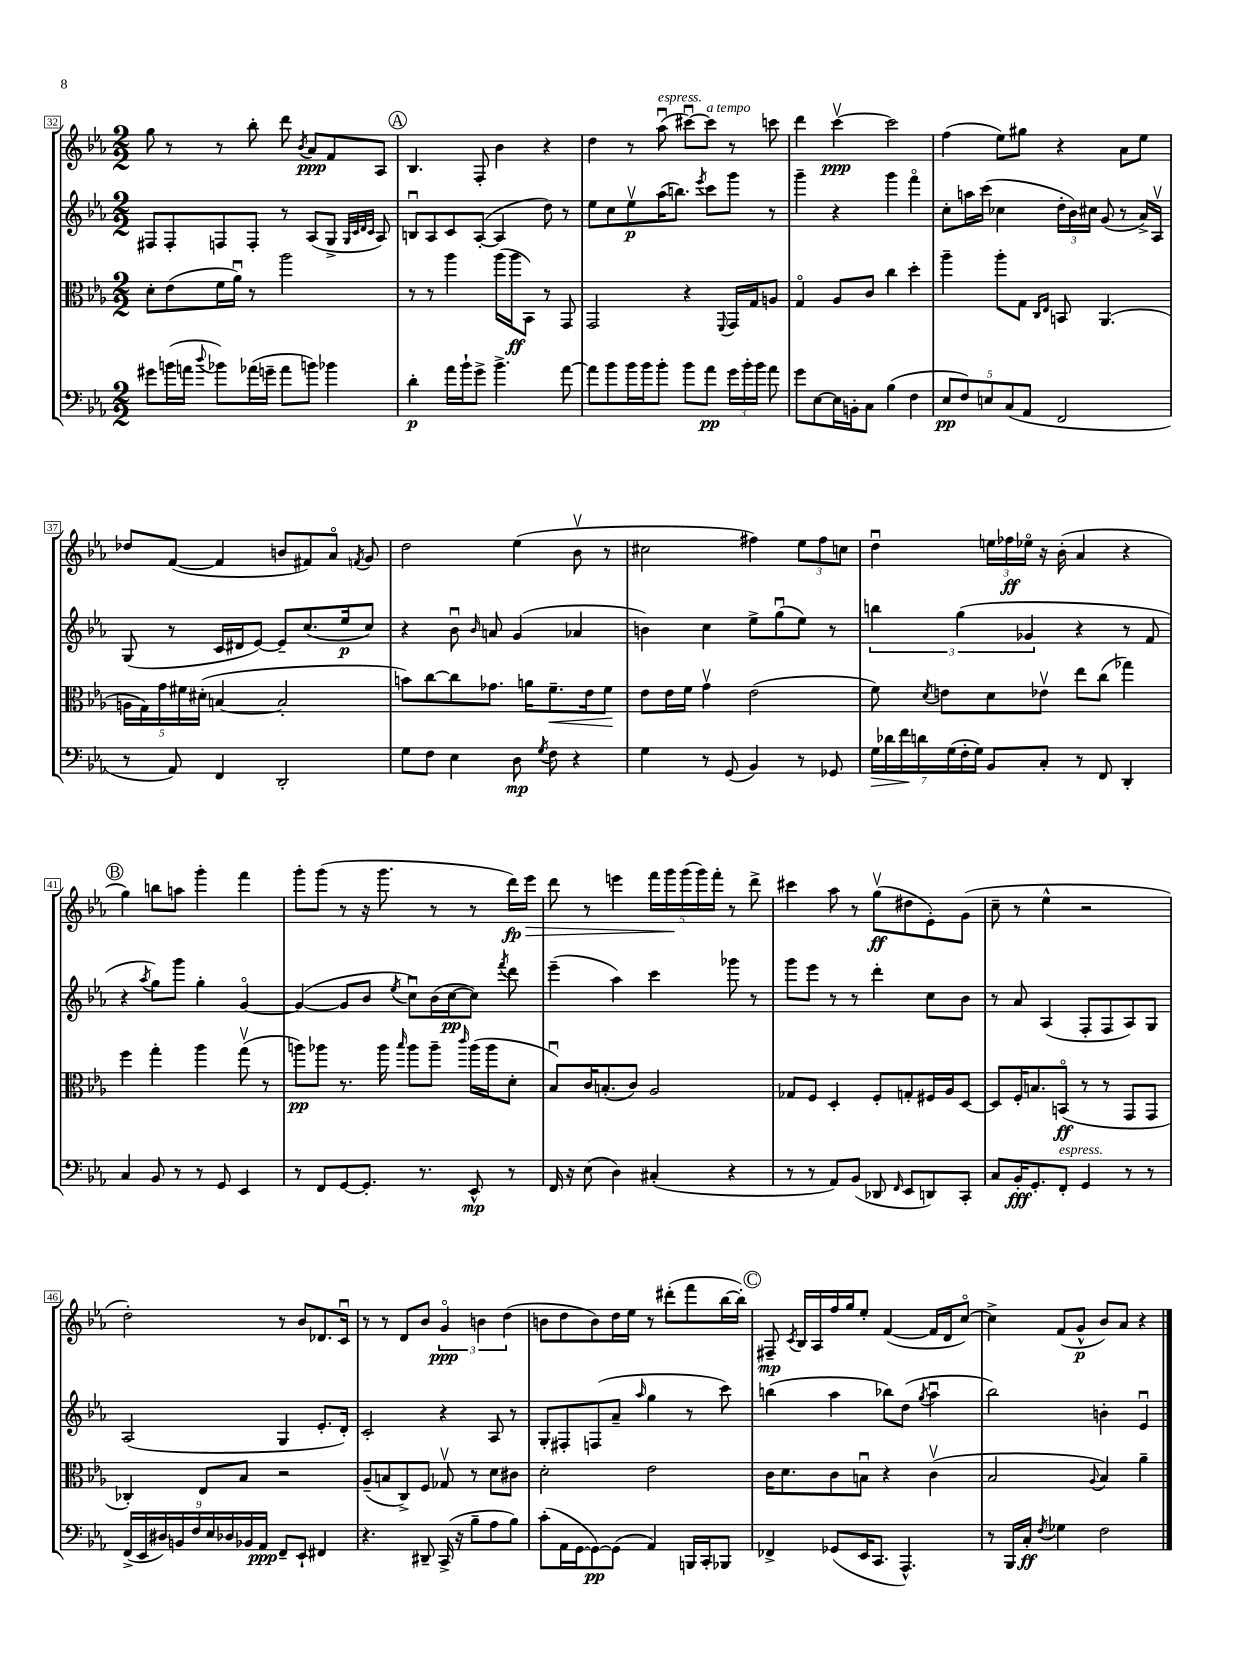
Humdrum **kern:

**kern	**kern	**kern	**kern
*staff4	*staff3	*staff2	*staff1
*clefF4	*clefC3	*clefG2	*clefG2
*k[b-e-a-]	*k[b-e-a-]	*k[b-e-a-]	*k[b-e-a-]
*M2/2	*M2/2	*M2/2	*M2/2
8g#\L	8d'\L	8F#/L	8gg\
(16b\L	(8e-\	8F#'/	8r
16a\JJ	.	.	.
8qqdd/	.	.	.
8b-\L)	16f\L	8F/	8r
.	16a-u\JJ)	.	.
(16a-\L	8r	8F'/J	8bb-'\
16g~\JJ	.	.	.
8a-\L	2aa-\	8r	8ddd\
.	.	.	8qb-/
8b\J)	.	(8A-/L	8a-/L
4b-\	.	8G^/J	8f/
.	.	32qqG/LLL	.
.	.	32qqc/	.
.	.	32qqd/	.
.	.	32qqc/JJJ	.
.	.	8A-/)	8A-/J
=	=	=	=
4d'\	8r	8Bu/L	4.B-/
.	8r	8A-/	.
16a-\LL	4aa-\	8c/	.
16b-`\J	.	.	.
8g^\J	.	([8A-'/J	8F'/
4.b-^\	(16aa-\LL	4A-/]	4b-\
.	16aa-\J	.	.
.	8BB-\J)	.	.
.	8r	8dd\)	4r
[8a-\	8GG/	8r	.
=	=	=	=
8a-\]L	2GG/	8ee-\L	4dd\
8b-\	.	8cc\	.
16b-\L	.	8ee-v\	8r
16b-\J	.	.	.
8b-'\J	.	(16aa-\K	(8aa-u\
.	.	8.bb\J)	.
8b-\L	4r	.	[8ccc#u\L)
.	.	8qeee-/	.
8a-\J	.	8ccc\L	8ccc#\]J
.	8qqFF/	.	.
24g\LL	16GG/LL	8ggg\J	8r
24b-'\	.	.	.
.	16G/J	.	.
24b-\JJ	.	.	.
8a-\	8A/J	8r	8ccc\
=	=	=	=
8g\L	4Go/	4ggg~\	4ddd\
[8E-\	.	.	.
16E-\]L	8A-/L	4r	[4cccv\
16BB'\J	.	.	.
8C\J	8c/J	.	.
(4B-\	4cc\	4ggg\	2ccc\]
4F\	4dd'\	4fffo\	.
=	=	=	=
10E-/L	4aa-~\	8cc'\L	(4ff\
10F/)	.	.	.
.	.	16aa\L	.
.	.	(16ccc\JJ	.
10E/	.	.	.
.	8aa-'\L	4cc-\	8ee-\L)
(10C/	.	.	.
.	8G\J	.	8gg#\J
10AA-/J	.	.	.
.	16qqC/LL	.	.
.	16qqE-/JJ	.	.
2FF/	8BB/	24dd'\LL	4r
.	.	24b-\)	.
.	.	24cc#\JJ	.
.	(4.AA-/	(8g/	.
.	.	8r	8a-\L
.	.	16a-^/LL)	8ee-\J
.	.	16A-v/JJ	.
=	=	=	=
8r	20A\LL	(8G/	8dd-/L
.	20G\)	.	.
.	20g\	.	.
8AA-/)	.	8r	([8f/J
.	20f#\	.	.
.	(20d#'\JJ	.	.
4FF/	[4B/	16c/LL	4f/]
.	.	16d#/J	.
.	.	[8e-/J)	.
2DD'/	2B'/]	8e-~/]L	8b/L
.	.	(8.cc/	8f#/)
.	.	.	8a-o/J
.	.	16ee-/k	.
.	.	.	8qf/
.	.	8cc/J)	8g/
=	=	=	=
8G\L	8b\L)	4r	2dd\
8F\J	[8cc\	.	.
4E-\	8cc\]	8b-u\	.
.	.	16qqb-/	.
.	8.g-\J	8a/	.
8D\	.	(4g/	(4ee-\
.	16a\LK	.	.
8qG/	.	.	.
8F\	8.f~\	.	.
4r	.	4a-/	8b-v\
.	16e-\k	.	.
.	8f\J	.	8r
=	=	=	=
4G\	8e-\L	4b\)	2cc#\
.	16e-\L	.	.
.	16f\JJ	.	.
8r	4gv\	4cc\	.
(8GG/	.	.	.
4BB-/)	(2e-\	8ee-^\L	4ff#\)
.	.	(8ggu\	.
8r	.	8ee-\J)	12ee-\L
.	.	.	12ff#\
8GG-/	.	8r	.
.	.	.	12cc\J
=	=	=	=
28G\LL	8f\)	6bb\	4ddu\
28d-\	.	.	.
28f\	.	.	.
28d\	.	.	.
.	8qd/	.	.
.	8e\L	.	.
(28G\	.	.	.
.	.	(6gg\	.
28F'\	.	.	.
28G\JJ)	.	.	.
8BB-/L	8d\	.	24ee\LL
.	.	.	24ff-\
.	.	6g-/	24ee-o\JJ
8C'/J	8e-v\J	.	16r
.	.	.	(16b-'\
8r	8ee-\L	4r	4a-/
8FF/	(8cc\J	.	.
4DD'/	4gg-\)	8r	4r
.	.	8f/	.
=	=	=	=
4C/	4ff\	4r	4gg\)
.	.	8qaa-/	.
8BB-/	4gg'\	8gg\L)	8bb\L
8r	.	8ggg\J	8aa\J
8r	4aa-\	4gg'\	4ggg'\
8GG/	.	.	.
4EE-/	(8ggv\	[4go/	4fff\
.	8r	.	.
=	=	=	=
8r	8aa\L)	(4g/_	8ggg'\L
8FF/L	8aa-\J	.	(8ggg\J
[8GG/	8.r	8g/]L	8r
8.GG'/]J	.	8b-/J	16r
.	16aa-\	.	8.ggg\
.	16qqbb-/	8qee-/	.
.	8aa-\L	8ccu\L)	.
8.r	.	.	.
.	8aa-~\J	(16b-\L	8r
.	.	[16cc\J	.
.	16qqccc/	.	.
8EE-^^/	(16aa-\LL	8cc\]J)	8r
.	16aa-\J	.	.
.	.	8qfff/	.
8r	8d'\J	8ddd\	16ddd\LL)
.	.	.	16eee-\JJ
=	=	=	=
16FF/	8B-u/L)	(4eee-~\	8ddd\
16r	.	.	.
(8E-\	16c/K	.	8r
.	(8.B'/	.	.
4D\)	.	4aa-\)	4eee\
.	8c/J)	.	.
(4C#'/	2A-/	4ccc\	20fff\LL
.	.	.	20ggg\
.	.	.	(20ggg\
.	.	.	20ggg\)
.	.	.	20fff'\JJ
4r	.	8ggg-\	8r
.	.	8r	8ddd^\
=	=	=	=
8r	8G-/L	8ggg\L	4ccc#\
8r	8F/J	8eee-\J	.
8AA-/L)	4D'/	8r	8aa-\
(8BB-/J	.	8r	8r
8DD-/	8F'/L	4ddd'\	(8ggv\L
16qqFF/	.	.	.
8EE-/L	8G'/	.	8dd#\
8DD/)	16F#/L	8cc\L	8e-'\)
.	16A-/J	.	.
8CC'/J	[8D/J	8b-\J	(8g\J
=	=	=	=
8C/L	8D/]L	8r	8cc~\
16BB-'/K	16F'/K	8a-/	8r
8.GG'/	8.B/	.	.
.	.	(4A-/	4ee-^^\
8FF'/J	(8BBo/J	.	.
4GG/	8r	8F'/L	2r
.	8r	8F/	.
8r	8GG/L	8A-/)	.
8r	8GG/J	8G/J	.
=	=	=	=
(18FF^/LL	4C-'/)	(2A-/	2dd'\)
18EE-/	.	.	.
18D#/)	.	.	.
18BB/	.	.	.
18F/	.	.	.
.	8E-/L	.	.
18E-/	.	.	.
18D-/	.	.	.
.	8B-/J	.	.
18BB-/	.	.	.
18AA-/JJ	.	.	.
8FF~/L	2r	4G/	8r
8EE-`/J	.	.	8b-/L
4FF#/	.	8.e-'/L	8.d-/
.	.	16d'/Jk)	16cu/Jk
=	=	=	=
4.r	(8A-~/L	2c'/	8r
.	8B/	.	8r
.	8C^/)	.	8d/L
8DD#~/	8F/J	.	8b-/J
(16CC^/	8G-v/	4r	6go/
16r	.	.	.
8B-~\L	8r	.	.
.	.	.	6b\
8A-\	8d\L	8A-/	.
.	.	.	(6dd\
8B-\J)	8c#\J	8r	.
=	=	=	=
(8c'\L	2d'\	8G'/L	8b\L
16AA-\L	.	8F#'/	8dd\
[16GG\J	.	.	.
8GG\_)	.	(8F/	8b\)
(8GG\]J	.	8a-~/J	16dd\L
.	.	.	16ee-\JJ
.	.	16qqaa-/	.
4AA-/)	2e-\	4gg\	8r
.	.	.	(8ddd#'\L
16BBB/LL	.	8r	8fff\
16CC'/J	.	.	.
8BBB-/J	.	8ccc\)	[16bb-\L
.	.	.	16bb-'\]JJ)
=	=	=	=
4FF-^/	16c\LK	(4bb\	8F#~/
.	8.d\	.	.
.	.	.	8qc/
.	.	.	16B-/LL
.	.	.	16A-/
(8GG-/L	8c\	4aa-\	16ff/
.	.	.	16gg/J
16EE-/K	8Bu\J	.	8ee-'/J
8.CC/J	.	.	.
.	4r	8bb-\L)	([4f/
4.AAA-^^/)	.	(8dd\J	.
.	.	8qgg/	.
.	(4cv\	4aa-u\	16f/]LL
.	.	.	16d/J
.	.	.	[8cco/J)
=	=	=	=
8r	2B-/	2bb-\)	4cc^\]
16BBB-/LL	.	.	.
16C'/JJ	.	.	.
8qF/	.	.	.
4G-\	.	.	(8f/L
.	.	.	8g^^/J
.	8qqA-/	.	.
2F\	4B-/)	4b'\	8b-/L)
.	.	.	8a-/J
.	4a-~\	4e-u/	4r
==	==	==	==
*-	*-	*-	*-
